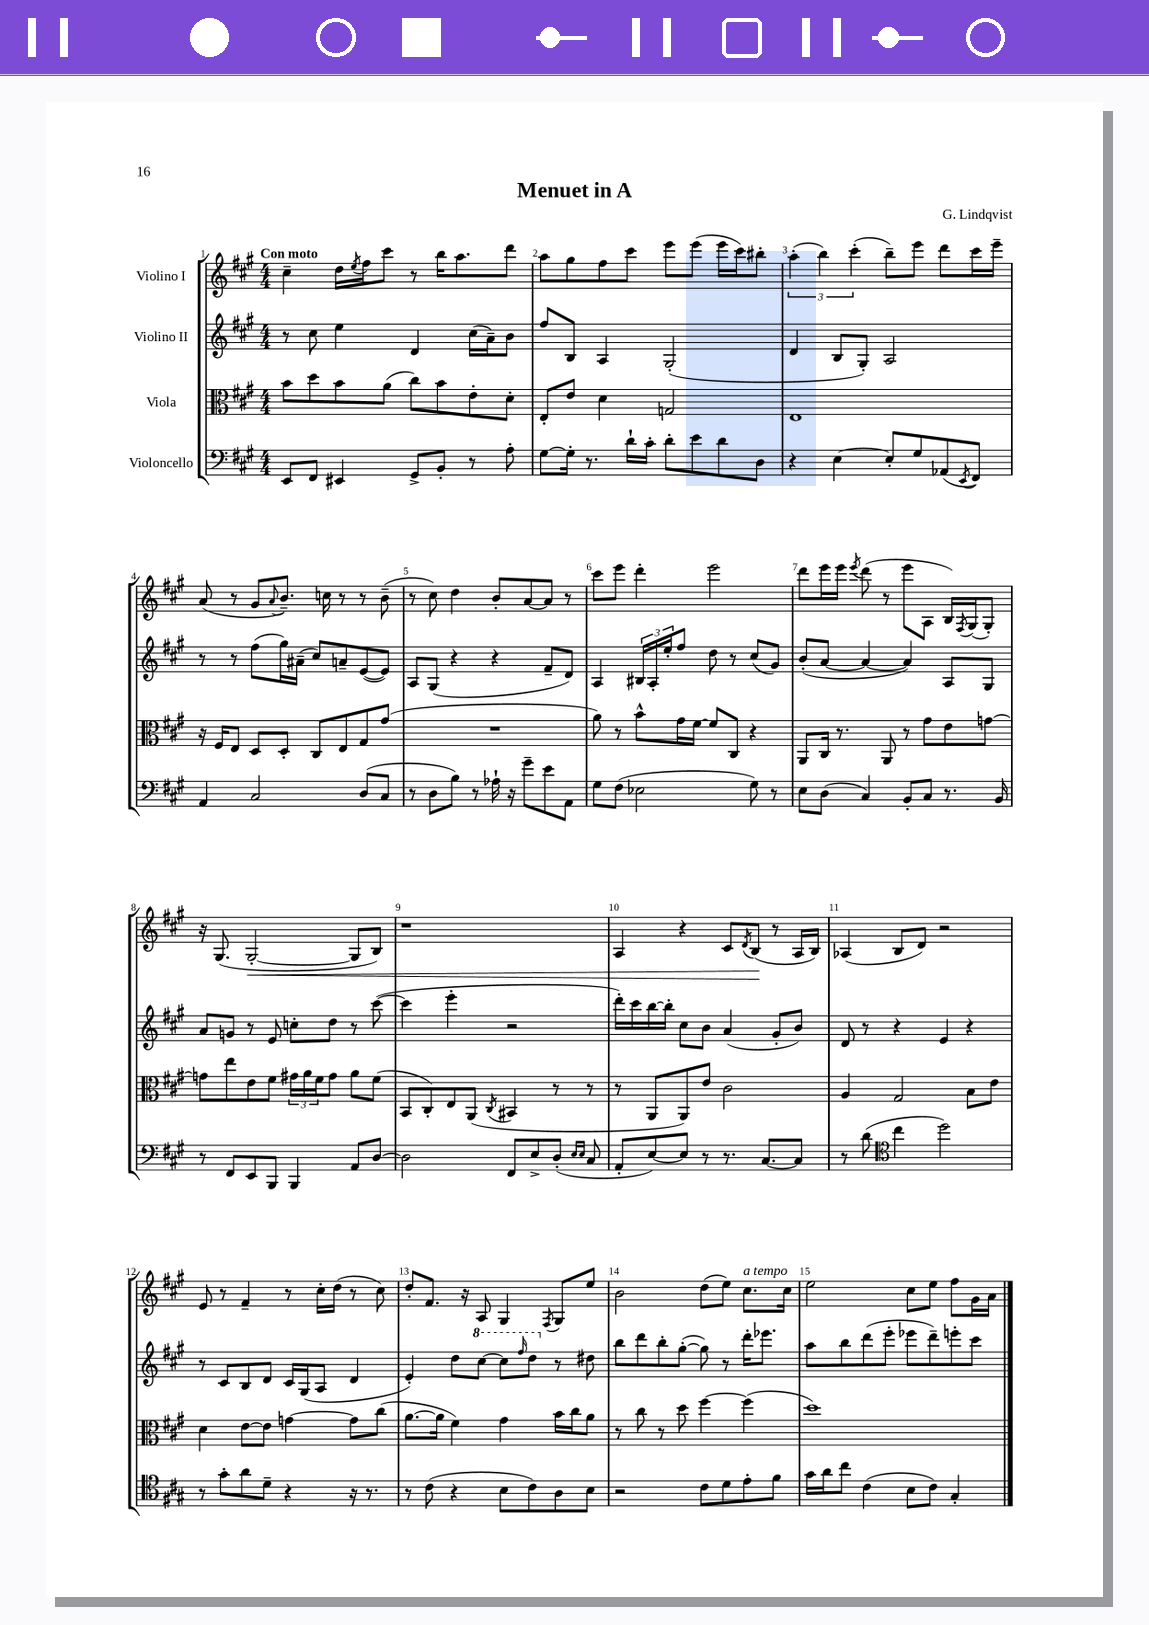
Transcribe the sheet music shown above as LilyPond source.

\header { title = "Menuet in A" composer = "G. Lindqvist" }
<<
\new StaffGroup <<
\new Staff = "s0" \with { instrumentName = "Violino I" } {
    \clef treble \key a \major \numericTimeSignature \time 4/4 \tempo "Con moto"
    cis''4-- d''16 \acciaccatura { e''8 } fis''16 cis'''8 r8 b''16 a''8. d'''8 |
    a''8 gis''8 fis''8 cis'''8 e'''8 e'''8( e'''16 cis'''16) bis''8-. |
    \tuplet 3/2 { a''4-.( b''4) cis'''4-.( } b''8--) e'''8 d'''8 cis'''16 e'''16-- |
    a'8( r8 gis'8 \appoggiatura { a'8 } b'8.--) c''16 r8 r8 b'8--( |
    r8 cis''8) d''4 b'8-. a'8~ a'8 r8 |
    cis'''8 e'''8 d'''4-. e'''2 |
    d'''8 e'''16 e'''16 \acciaccatura { e'''8 } d'''8( r8 e'''8 a8 b16) \acciaccatura { fis8 } gis16( gis8-.) |
    r16 gis8.( gis2~-.\< gis8 b8) |
    r1 |
    a4 r4 cis'8 \acciaccatura { d'8 } b8\!( r8 a16 b16) |
    aes4( b8 d'8) r2 |
    e'8 r8 fis'4-- r8 cis''16-. d''16( r8 cis''8) |
    d''8-. fis'8. r16 a8 gis4 \acciaccatura { fis8 } gis8 e''8 |
    b'2 d''8( e''8) cis''8.^\markup { \italic "a tempo" } cis''16 |
    e''2 cis''8 e''8 fis''8 gis'16 a'16 \bar "|." |
}
\new Staff = "s1" \with { instrumentName = "Violino II" } {
    \clef treble \key a \major \numericTimeSignature \time 4/4
    r8 cis''8 e''4 d'4 cis''16( a'16--) b'8 |
    fis''8 b8 a4 gis2-.( |
    d'4 b8 gis8-.) a2 |
    r8 r8 fis''8( gis''16) ais'16--( cis''8) a'8-- e'8~( e'8) |
    a8 gis8( r4 r4 fis'8-- d'8) |
    a4 \tuplet 3/2 { bis16 a16-. e''16-. } fis''8 d''8 r8 cis''8( gis'8) |
    b'8-.( a'8~ a'4~ a'4) a8 gis8 |
    a'8 g'8 r8 e'8 c''8-. d''8 r8 cis'''8~( |
    cis'''4 e'''4-. r2 |
    d'''16-.) cis'''16 b''16~ b''16-. cis''8 b'8 a'4( gis'8-. b'8) |
    d'8 r8 r4 e'4 r4 |
    r8 cis'8 b8 d'8 cis'16 gis16( a8 d'4 |
    e'4-.) d''8 \ottava #1 cis'''8~ cis'''8 \grace { fis'''16 } d'''8 \ottava #0 r8 dis''8 |
    b''8 d'''8 b''8-. gis''8~-.( gis''8) r8 d'''16-. ees'''8. |
    a''8 b''8 d'''8( e'''8-. ees'''8 d'''8--) e'''8-. cis'''8 \bar "|." |
}
\new Staff = "s2" \with { instrumentName = "Viola" } {
    \clef alto \key a \major \numericTimeSignature \time 4/4
    b'8 d''8 b'8 a'8( cis''8) b'8 e'8-. d'8-. |
    e8-. e'8 d'4 g2 |
    e1 |
    r16 fis16 e8 d8 d8-. cis8 e8 gis8 gis'8( |
    R1 |
    a'8) r8 b'8-^ gis'16 fis'16~ fis'8 cis8 r4 |
    a,8 cis16 r8. a,8 r8 gis'8 e'8 g'8~ |
    g'8 e''8 e'8 fis'8 \tuplet 3/2 { gis'16 a'16 fis'16 } gis'8 a'8 fis'8( |
    b,8 cis8-.) e8 a,8( \acciaccatura { cis8 } bis,4 r8 r8 |
    r8 a,8 a,8) e'8 cis'2 |
    a4 gis2 b8 e'8 |
    d'4 e'8~ e'8 g'4~ g'8 cis''8( |
    a'8.~ a'16 fis'4) gis'4 b'16 cis''16 a'8 |
    r8 cis''8 r8 d''8 fis''4~ fis''4( |
    d''1) \bar "|." |
}
\new Staff = "s3" \with { instrumentName = "Violoncello" } {
    \clef bass \key a \major \numericTimeSignature \time 4/4
    e,8 fis,8 eis,4 gis,8-> b,8-. r8 a8-. |
    gis8~ gis16-. r8. d'16-! cis'16-. d'8-. e'8 d'8 d8 |
    r4 e4~ e8-. gis8 aes,8( \acciaccatura { e,8 } fis,8) |
    a,4 cis2 d8( cis8 |
    r8 d8 b8) r8 aes16-! r16 gis'8-- e'8 a,8 |
    gis8 fis8( ees2 gis8) r8 |
    e8 d8( cis4) b,8-. cis8 r8. b,16 |
    r8 fis,8 e,8 b,,8 b,,4 a,8 d8~ |
    d2 fis,8 e8-> d8-.( \grace { e16 e16 } cis8 |
    a,8-. e8~) e8 r8 r8. cis8.~ cis8 |
    r8 d'8( \clef tenor cis''4 d''2) |
    r8 gis'8-. a'8 d'8-- r4 r16 r8. |
    r8 cis'8( r4 b8 cis'8) a8 b8 |
    r2 cis'8 d'8 e'8-. fis'8 |
    gis'16 a'16 cis''8 cis'4( b8 cis'8) gis4-. \bar "|." |
}
>>
>>
\layout { \context { \Score \override BarNumber.break-visibility = ##(#f #t #t) barNumberVisibility = #all-bar-numbers-visible } }
